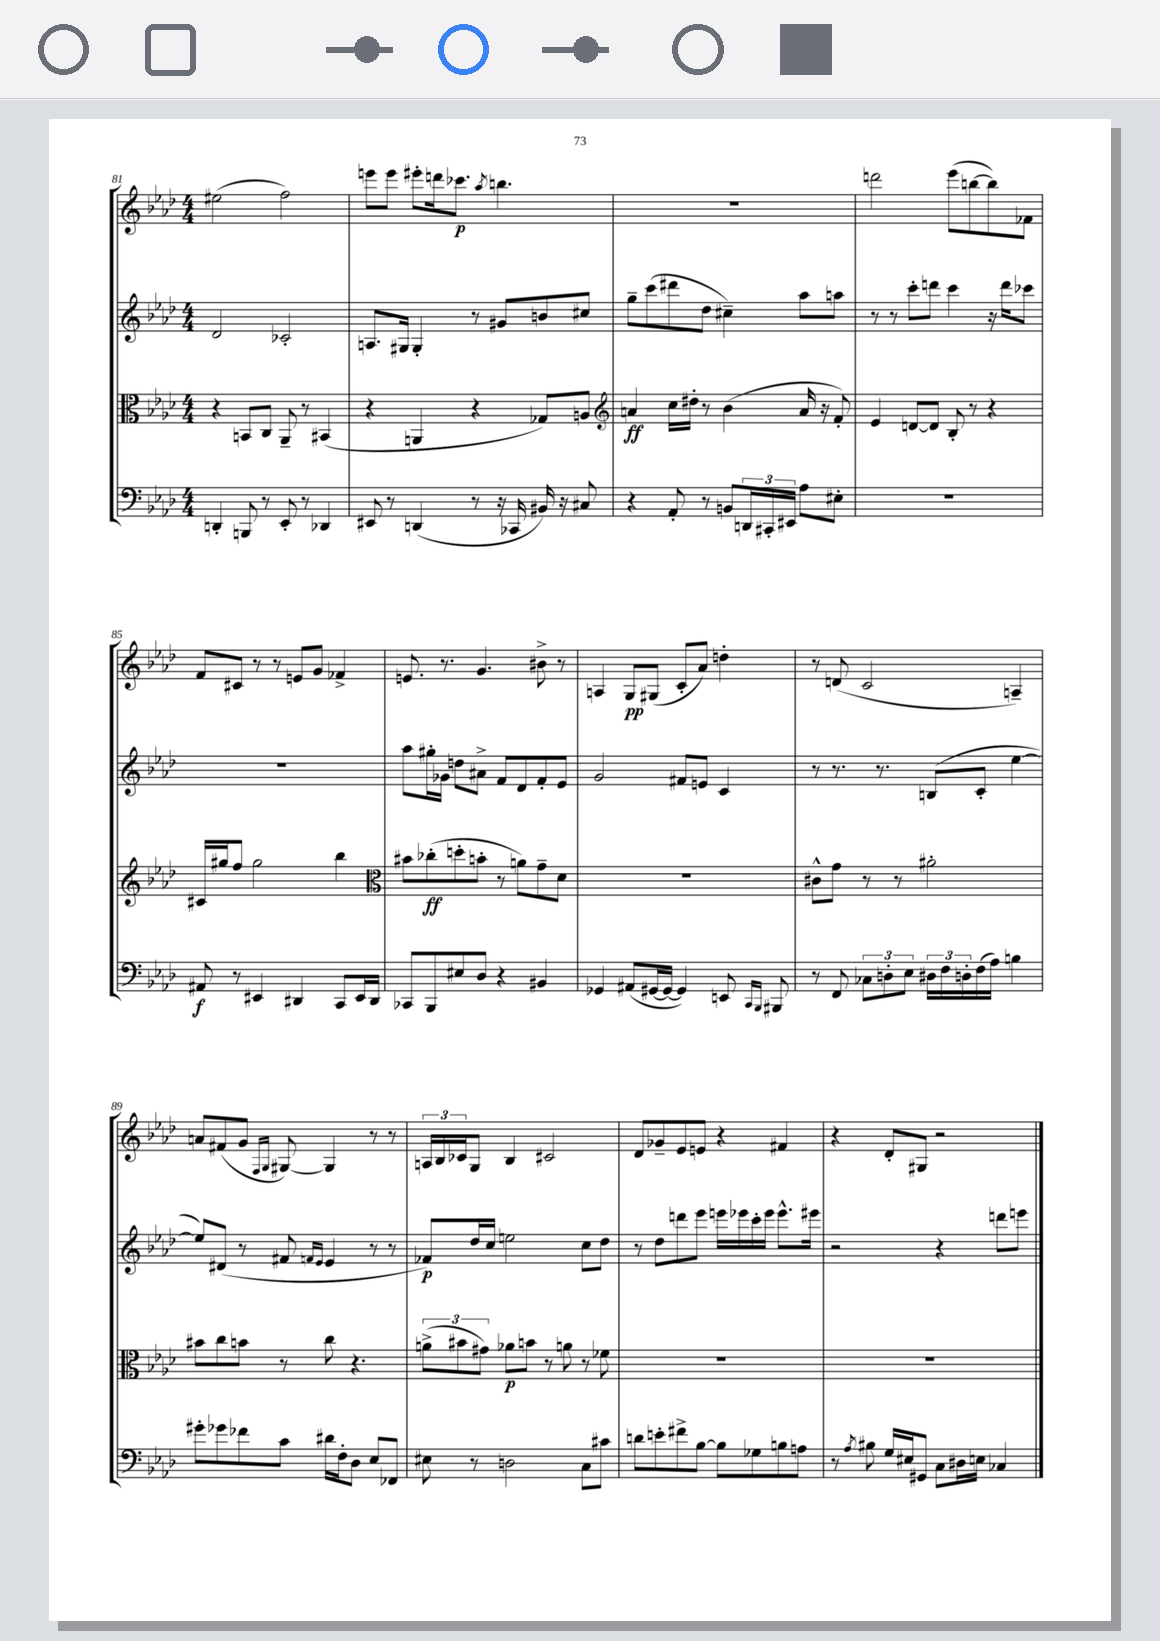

**kern	**dynam	**kern	**dynam	**kern	**dynam	**kern	**dynam
*part4	*part4	*part3	*part3	*part2	*part2	*part1	*part1
*staff4	*staff4	*staff3	*staff3	*staff2	*staff2	*staff1	*staff1
*clefF4	*	*clefC3	*	*clefG2	*	*clefG2	*
*k[b-e-a-d-]	*	*k[b-e-a-d-]	*	*k[b-e-a-d-]	*	*k[b-e-a-d-]	*
*M4/4	*	*M4/4	*	*M4/4	*	*M4/4	*
=81	=81	=81	=81	=81	=81	=81	=81
4DDn'/	.	4r	.	2d-/	.	(2ee#X\	.
8BBBn/	.	8BBn/L	.	.	.	.	.
8r	.	8C/J	.	.	.	.	.
8EE-'/	.	8AA-~/	.	2c-X'/	.	2ff\)	.
8r	.	8r	.	.	.	.	.
4DD-X/	.	(4BB#X/	.	.	.	.	.
=82	=82	=82	=82	=82	=82	=82	=82
8EE#X/	.	4r	.	8.An/L	.	8eeen\L	.
8r	.	.	.	.	.	8eee\J	.
.	.	.	.	16G#X/Jk	.	.	.
(4DDn/	.	4AAn/	.	4G#'/	.	8eee#X'\L	.
.	.	.	.	.	.	16dddn\k	.
.	.	.	.	.	.	8.ccc-X\J	p
8r	.	4r	.	8r	.	.	.
.	.	.	.	.	.	8qaa-/	.
16r	.	.	.	8g#X/L	.	4.bbn\	.
16CC-X/	.	.	.	.	.	.	.
16BB#X/)	.	8G-X/L)	.	8bn/	.	.	.
16r	.	.	.	.	.	.	.
8C#X/	.	8An/J	.	8cc#X/J	.	.	.
=83	=83	=83	=83	=83	=83	=83	=83
*	*	*clefG2	*	*	*	*	*
4r	.	4an/	ff	8gg~\L	.	1r	.
.	.	.	.	(8ccc\	.	.	.
8AA-'/	.	16cc\LL	.	8ddd#X\	.	.	.
.	.	16dd#X'\JJ	.	.	.	.	.
8r	.	8r	.	8dd-\J	.	.	.
8BBn/L	.	(4b-\	.	4cc#X~\)	.	.	.
24DDn/L	.	.	.	.	.	.	.
24CC#X'/	.	.	.	.	.	.	.
24EE#X/JJ	.	.	.	.	.	.	.
8A-\L	.	16a/	.	8aa-\L	.	.	.
.	.	16r	.	.	.	.	.
8E#X'\J	.	8f'/)	.	8aan\J	.	.	.
=84	=84	=84	=84	=84	=84	=84	=84
1r	.	4e-/	.	8r	.	2dddn\	.
.	.	.	.	8r	.	.	.
.	.	[8dn/L	.	8ccc'\L	.	.	.
.	.	8d/J]	.	8dddn\J	.	.	.
.	.	8B-'/	.	4ccc\	.	(8eee-\L	.
.	.	8r	.	.	.	[8bbn\	.
.	.	4r	.	16r	.	8bb\])	.
.	.	.	.	16ddd\KL	.	.	.
.	.	.	.	8ccc-X\J	.	8f-X\J	.
!!LO:LB:g=z
=85	=85	=85	=85	=85	=85	=85	=85
8AA#X/	f	16c#X/LL	.	1r	.	8f/L	.
.	.	16gg#X/J	.	.	.	.	.
8r	.	8ff/J	.	.	.	8c#X/J	.
4EE#X/	.	2gg#\	.	.	.	8r	.
.	.	.	.	.	.	8r	.
4DD#X/	.	.	.	.	.	8en/L	.
.	.	.	.	.	.	8g/J	.
8CC/L	.	4bb-\	.	.	.	4f-X^/	.
16EE#/L	.	.	.	.	.	.	.
16DD#/JJ	.	.	.	.	.	.	.
=86	=86	=86	=86	=86	=86	=86	=86
*	*	*clefC3	*	*	*	*	*
8CC-X/L	.	8b#X\L	.	8aa-\L	.	8.en/	.
8BBB-/	.	(8cc-X'\	ff	16gg#X'\L	.	.	.
.	.	.	.	16g-X\JJ	.	8.r	.
8E#X/	.	8ddn'\	.	8ddn\L	.	.	.
8D-/J	.	8bn'\J	.	8a#X^\J	.	4.g/	.
4r	.	8r	.	8f/L	.	.	.
.	.	8an\L)	.	8d-/	.	.	.
4BB#X/	.	8g~\	.	8f'/	.	8b#X^\	.
.	.	8d-\J	.	8e-/J	.	8r	.
=87	=87	=87	=87	=87	=87	=87	=87
4GG-X/	.	1r	.	2g/	.	4An/	.
(8AA#X/L	.	.	.	.	.	8G/L	pp
[16GG#X/L	.	.	.	.	.	(8G#X/J	.
16GG#/JJ_	.	.	.	.	.	.	.
4GG#/])	.	.	.	8f#X/L	.	8c'/L	.
.	.	.	.	8en/J	.	8a-/J)	.
8EEn/	.	.	.	4c/	.	4ddn'\	.
16qqCC/LL	.	.	.	.	.	.	.
16qqBBB-/JJ	.	.	.	.	.	.	.
8BBB#X/	.	.	.	.	.	.	.
=88	=88	=88	=88	=88	=88	=88	=88
8r	.	8c#X^^\L	.	8r	.	8r	.
8FF/	.	8g\J	.	8.r	.	(8dn/	.
12C-X\L	.	8r	.	.	.	2c/	.
.	.	.	.	8.r	.	.	.
12Dn'\	.	.	.	.	.	.	.
.	.	8r	.	.	.	.	.
12E-\J	.	.	.	.	.	.	.
24D#X\LL	.	2a#X'\	.	(8Bn/L	.	.	.
24F\	.	.	.	.	.	.	.
24Dn'\	.	.	.	.	.	.	.
(16F\	.	.	.	8c'/J	.	.	.
16A-\JJ)	.	.	.	.	.	.	.
4Bn\	.	.	.	[4ee-\	.	4An~/)	.
!!LO:LB:g=z
=89	=89	=89	=89	=89	=89	=89	=89
8g#X'\L	.	8b#X\L	.	8ee-/L])	.	8an/L	.
8g-X\	.	8cc\	.	(8d#X/J	.	(8f#X/	.
8f-X\	.	8bn\J	.	8r	.	8g/J	.
.	.	.	.	.	.	16qqF/LL	.
.	.	.	.	.	.	16qqG/JJ	.
8c\J	.	8r	.	8f#X/	.	[8G#X/)	.
.	.	.	.	16qqfn/LL	.	.	.
.	.	.	.	16qqe-/JJ	.	.	.
16d#X\LL	.	8cc\	.	4e-/	.	4G#/]	.
16F'\J	.	.	.	.	.	.	.
8D-\J	.	4.r	.	.	.	.	.
8E-/L	.	.	.	8r	.	8r	.
8FF-X/J	.	.	.	8r	.	8r	.
=90	=90	=90	=90	=90	=90	=90	=90
8E#X\	.	(12an^\L	.	8f-X/L)	p	24An/LL	.
.	.	.	.	.	.	24B-/	.
.	.	12b#X\	.	.	.	24c-X/J	.
8r	.	.	.	16dd-/L	.	8G/J	.
.	.	12g#X\J)	.	.	.	.	.
.	.	.	.	16cc/JJ	.	.	.
2Dn\	.	8a-X\L	p	2een\	.	4B-/	.
.	.	8bn\J	.	.	.	.	.
.	.	8r	.	.	.	2c#X/	.
.	.	8an\	.	.	.	.	.
8C\L	.	8r	.	8cc\L	.	.	.
8c#X\J	.	8f-X\	.	8dd-\J	.	.	.
=91	=91	=91	=91	=91	=91	=91	=91
8dn\L	.	1r	.	8r	.	8d-/L	.
8en'\	.	.	.	8dd-\L	.	8g-X~/	.
8f#X^\	.	.	.	8dddn\	.	8e-/	.
[8B-\J	.	.	.	8eee-\J	.	8en/J	.
8B-\L]	.	.	.	16eeen\LL	.	4r	.
.	.	.	.	16eee-X\	.	.	.
8G-X\	.	.	.	16ccc'\	.	.	.
.	.	.	.	16eee-\JJ	.	.	.
8Bn\	.	.	.	8.eee-^^\L	.	4f#X/	.
8An\J	.	.	.	.	.	.	.
.	.	.	.	16eee#X\Jk	.	.	.
=92	=92	=92	=92	=92	=92	=92	=92
8r	.	1r	.	2r	.	4r	.
8qA-/	.	.	.	.	.	.	.
8B#X\	.	.	.	.	.	.	.
16G/LL	.	.	.	.	.	8d-'/L	.
16E#X/J	.	.	.	.	.	.	.
8GG#X/J	.	.	.	.	.	8G#X/J	.
8C\L	.	.	.	4r	.	2r	.
16D#X\L	.	.	.	.	.	.	.
16En\JJ	.	.	.	.	.	.	.
4C-X/	.	.	.	8dddn\L	.	.	.
.	.	.	.	8eeen\J	.	.	.
==	==	==	==	==	==	==	==
*-	*-	*-	*-	*-	*-	*-	*-
